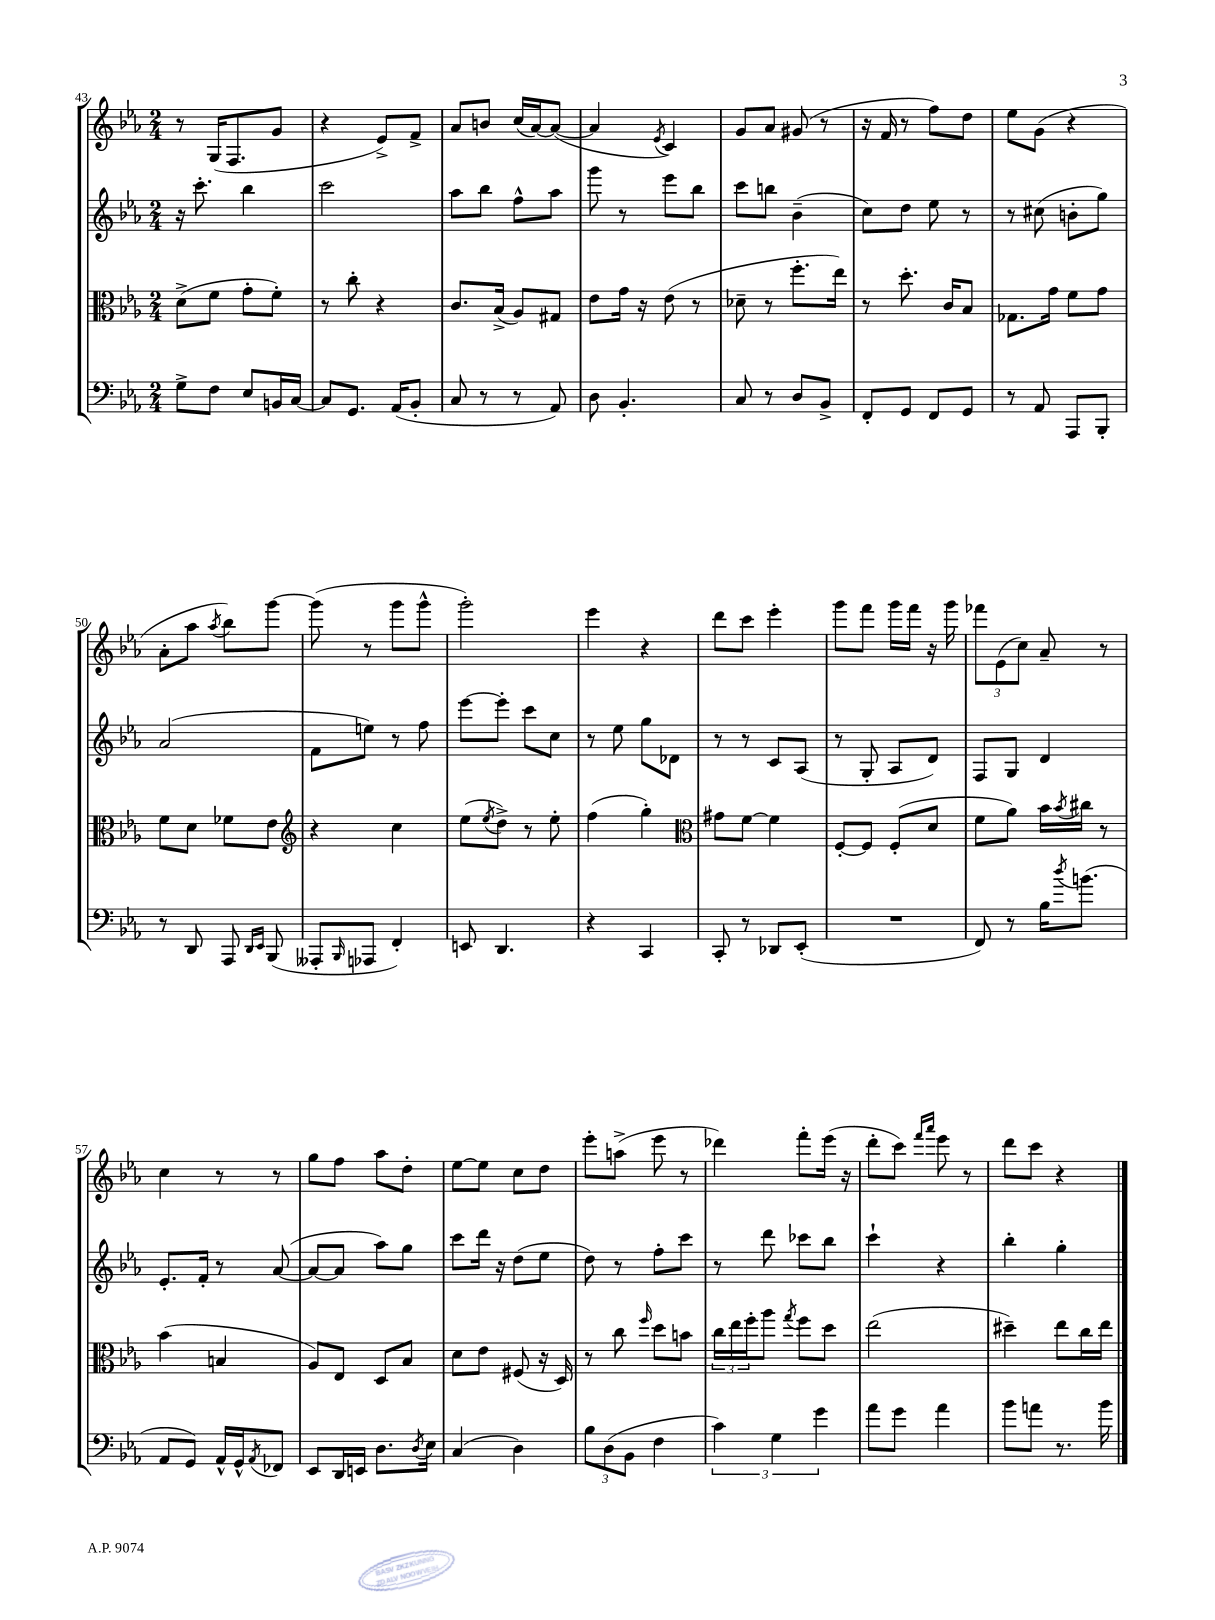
<<
\new StaffGroup <<
\new Staff = "s0" {
    \clef treble \key ees \major \numericTimeSignature \time 2/4
    r8 g16( f8. g'8 |
    r4 ees'8->) f'8-> |
    aes'8 b'8 c''16( aes'16~) aes'8~( |
    aes'4 \acciaccatura { ees'8 } c'4) |
    g'8 aes'8 gis'8( r8 |
    r16 f'16 r8 f''8) d''8 |
    ees''8 g'8( r4 |
    aes'8-. aes''8 \acciaccatura { aes''8 } bes''8) g'''8~ |
    g'''8( r8 g'''8 g'''8-^ |
    g'''2-.) |
    ees'''4 r4 |
    d'''8 c'''8 ees'''4-. |
    g'''8 f'''8 g'''16 f'''16 r16 g'''16 |
    \tuplet 3/2 { fes'''8 ees'8( c''8) } aes'8-- r8 |
    c''4 r8 r8 |
    g''8 f''8 aes''8 d''8-. |
    ees''8~ ees''8 c''8 d''8 |
    ees'''8-. a''8->( ees'''8 r8 |
    des'''4) f'''8-. ees'''16( r16 |
    d'''8-. c'''8) \grace { f'''16 aes'''16 } ees'''8 r8 |
    d'''8 c'''8 r4 \bar "|." |
}
\new Staff = "s1" {
    \clef treble \key ees \major \numericTimeSignature \time 2/4
    r16 c'''8.-. bes''4 |
    c'''2 |
    aes''8 bes''8 f''8-^ aes''8 |
    g'''8 r8 ees'''8 bes''8 |
    c'''8 b''8 bes'4--( |
    c''8) d''8 ees''8 r8 |
    r8 cis''8( b'8-. g''8) |
    aes'2( |
    f'8 e''8) r8 f''8 |
    ees'''8~ ees'''8-. c'''8 c''8 |
    r8 ees''8 g''8 des'8 |
    r8 r8 c'8 aes8( |
    r8 g8-. aes8 d'8) |
    f8 g8 d'4 |
    ees'8.-. f'16-. r8 aes'8~( |
    aes'8~ aes'8 aes''8) g''8 |
    c'''8 d'''16 r16 d''8( ees''8 |
    d''8) r8 f''8-. c'''8 |
    r8 d'''8 ces'''8 bes''8 |
    c'''4-! r4 |
    bes''4-. g''4-. \bar "|." |
}
\new Staff = "s2" {
    \clef alto \key ees \major \numericTimeSignature \time 2/4
    d'8->( f'8 g'8-. f'8-.) |
    r8 c''8-. r4 |
    c'8. bes16->( aes8) gis8 |
    ees'8 g'16 r16 ees'8( r8 |
    des'8-- r8 f''8.-. ees''16) |
    r8 d''8.-. c'16 bes8 |
    ges8. g'16 f'8 g'8 |
    f'8 d'8 fes'8 ees'8 |
    \clef treble r4 c''4 |
    ees''8( \acciaccatura { ees''8 } d''8->) r8 ees''8-. |
    f''4( g''4-.) |
    \clef alto gis'8 f'8~ f'4 |
    f8~-. f8 f8-.( d'8 |
    f'8 aes'8) bes'16 \acciaccatura { bes'8 } cis''16 r8 |
    bes'4( b4 |
    aes8) ees8 d8 bes8 |
    d'8 ees'8 fis8( r16 d16) |
    r8 c''8 \grace { f''16 } d''8 b'8 |
    \tuplet 3/2 { c''16 ees''16 f''16-. } aes''8 \acciaccatura { g''8 } f''8 d''8 |
    ees''2( |
    dis''4--) ees''8 c''16 ees''16 \bar "|." |
}
\new Staff = "s3" {
    \clef bass \key ees \major \numericTimeSignature \time 2/4
    g8-> f8 ees8 b,16 c16~ |
    c8 g,8. aes,16( bes,8-. |
    c8 r8 r8 aes,8) |
    d8 bes,4.-. |
    c8 r8 d8 bes,8-> |
    f,8-. g,8 f,8 g,8 |
    r8 aes,8 aes,,8 bes,,8-. |
    r8 d,8 aes,,8 \grace { d,16 ees,16 } bes,,8( |
    aeses,,8-. \grace { bes,,16 } aes,,8 f,4-.) |
    e,8 d,4. |
    r4 c,4 |
    c,8-. r8 des,8 ees,8-.( |
    R2 |
    f,8) r8 bes16 \acciaccatura { d''8 } b'8.( |
    aes,8 g,8) aes,16-^ g,16-^ \acciaccatura { aes,8 } fes,8 |
    ees,8 d,16 e,16 d8. \acciaccatura { d8 } ees16 |
    c4( d4) |
    \tuplet 3/2 { bes8 d8( bes,8 } f4 |
    \tuplet 3/2 { c'4) g4 g'4 } |
    aes'8 g'8 aes'4 |
    bes'8 a'8 r8. bes'16 \bar "|." |
}
>>
>>
\layout { \context { \Score currentBarNumber = #43 } }
